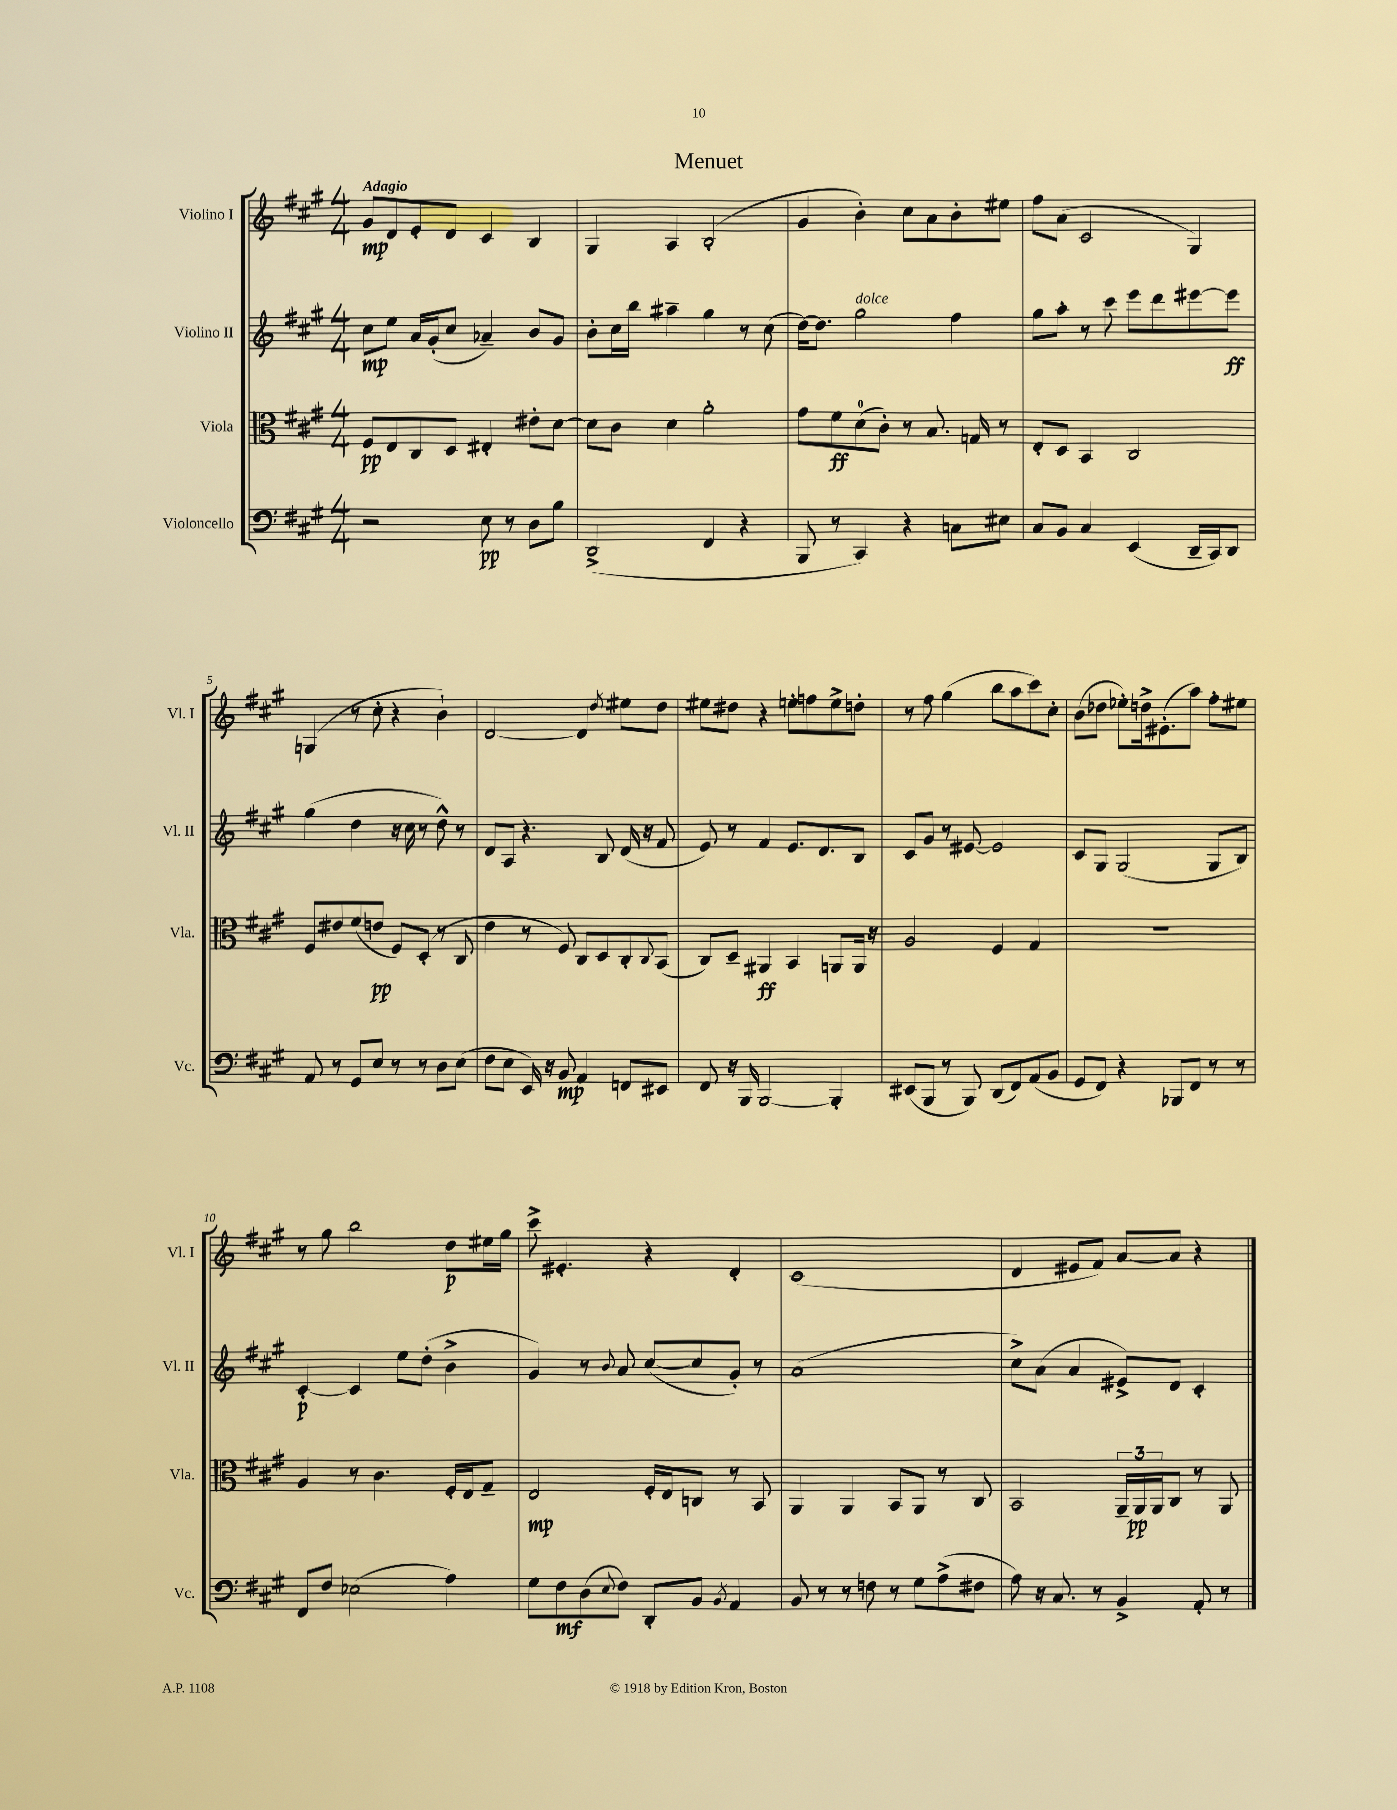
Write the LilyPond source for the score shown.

\header { title = "Menuet" }
<<
\new StaffGroup <<
\new Staff = "s0" \with { instrumentName = "Violino I" shortInstrumentName = "Vl. I" } {
    \clef treble \key a \major \numericTimeSignature \time 4/4 \tempo "Adagio"
    gis'8\mp d'8 e'8-. d'8 cis'4 b4 |
    gis4 a4 b2-.( |
    gis'4 b'4-.) cis''8 a'8 b'8-. eis''8 |
    fis''8 a'8( cis'2 gis4) |
    g4( r8 cis''8-. r4 b'4-!) |
    d'2~ d'4 \acciaccatura { d''8 } eis''8 d''8 |
    eis''8 dis''8 r4 e''8-. f''8 e''8-> d''8-. |
    r8 fis''8 gis''4( b''8 a''8 cis'''8) cis''8-. |
    b'8( des''8 ees''8-.) d''16-> eis'8.-.( a''8) fis''8-. eis''8 |
    r8 gis''8 b''2 d''8\p eis''16 gis''16 |
    cis'''8-> eis'4.-. r4 d'4-. |
    cis'1( |
    d'4 eis'8 fis'8) a'8~ a'8 r4 \bar "|." |
}
\new Staff = "s1" \with { instrumentName = "Violino II" shortInstrumentName = "Vl. II" } {
    \clef treble \key a \major \numericTimeSignature \time 4/4
    cis''8\mp e''8 a'16 gis'16-.( cis''8 aes'4--) b'8 gis'8 |
    b'8-. cis''16 b''16 ais''4-- gis''4 r8 cis''8( |
    d''16~) d''8. gis''2^\markup { \italic "dolce" } fis''4 |
    gis''8 a''8-. r8 cis'''8 e'''8 d'''8 eis'''8~ eis'''8\ff |
    gis''4( d''4 r16 cis''16 r8 d''8-^) r8 |
    d'8 a8 r4. b8 d'16( r16 fis'8 |
    e'8) r8 fis'4 e'8. d'8. b8 |
    cis'8 gis'8 r8 eis'8~ eis'2 |
    cis'8 gis8 gis2( gis8 b8) |
    cis'4~-.\p cis'4 e''8 d''8-.( b'4-> |
    gis'4) r8 \appoggiatura { b'8 } a'8 cis''8~( cis''8 gis'8-.) r8 |
    a'1( |
    cis''8->) a'8( a'4 eis'8->) d'8 cis'4-. \bar "|." |
}
\new Staff = "s2" \with { instrumentName = "Viola" shortInstrumentName = "Vla." } {
    \clef alto \key a \major \numericTimeSignature \time 4/4
    fis8\pp e8 cis8 d8 eis4-. eis'8-. d'8~ |
    d'8 cis'8 d'4 a'2-. |
    gis'8 fis'8\ff d'8-0( cis'8-.) r8 b8. g16 r8 |
    e8-. d8 b,4 cis2 |
    fis8 eis'8 fis'8( e'8\pp fis8) d8-.( r8 cis8 |
    e'4 r8 fis8) cis8 d8 cis8-. \appoggiatura { cis8 } b,8( |
    cis8) d8-- ais,4\ff b,4 a,8 a,16 r16 |
    a2 fis4 gis4 |
    R1 |
    a4 r8 cis'4. fis16-. e16 gis8-- |
    e2\mp fis16-. e16 c8 r8 b,8 |
    a,4 a,4 b,8 a,8 r8 cis8 |
    b,2 \tuplet 3/2 { a,16-- a,16\pp a,16 } cis8 r8 a,8 \bar "|." |
}
\new Staff = "s3" \with { instrumentName = "Violoncello" shortInstrumentName = "Vc." } {
    \clef bass \key a \major \numericTimeSignature \time 4/4
    r2 e8\pp r8 d8 b8 |
    d,2->( fis,4 r4 |
    b,,8 r8 cis,4) r4 c8 eis8 |
    cis8 b,8 cis4 e,4( d,16-- cis,16) d,8 |
    a,8 r8 gis,8 e8 r8 r8 d8 e8( |
    fis8 e8 e,16) r16 b,8\mp a,4 f,8 eis,8 |
    fis,8 r16 b,,16 b,,2~ b,,4-. |
    eis,8( b,,8 r8 b,,8) d,8( fis,8) a,8( b,8 |
    gis,8 fis,8) r4 bes,,8 fis,8 r8 r8 |
    fis,8 fis8 ees2( a4) |
    gis8 fis8\mf d8( \appoggiatura { e8 } fis8) d,8-. b,8 \acciaccatura { b,8 } a,4 |
    b,8 r8 r8 f8 r8 gis8 a8->( fis8 |
    a8) r16 cis8. r8 b,4-> a,8-. r8 \bar "|." |
}
>>
>>
